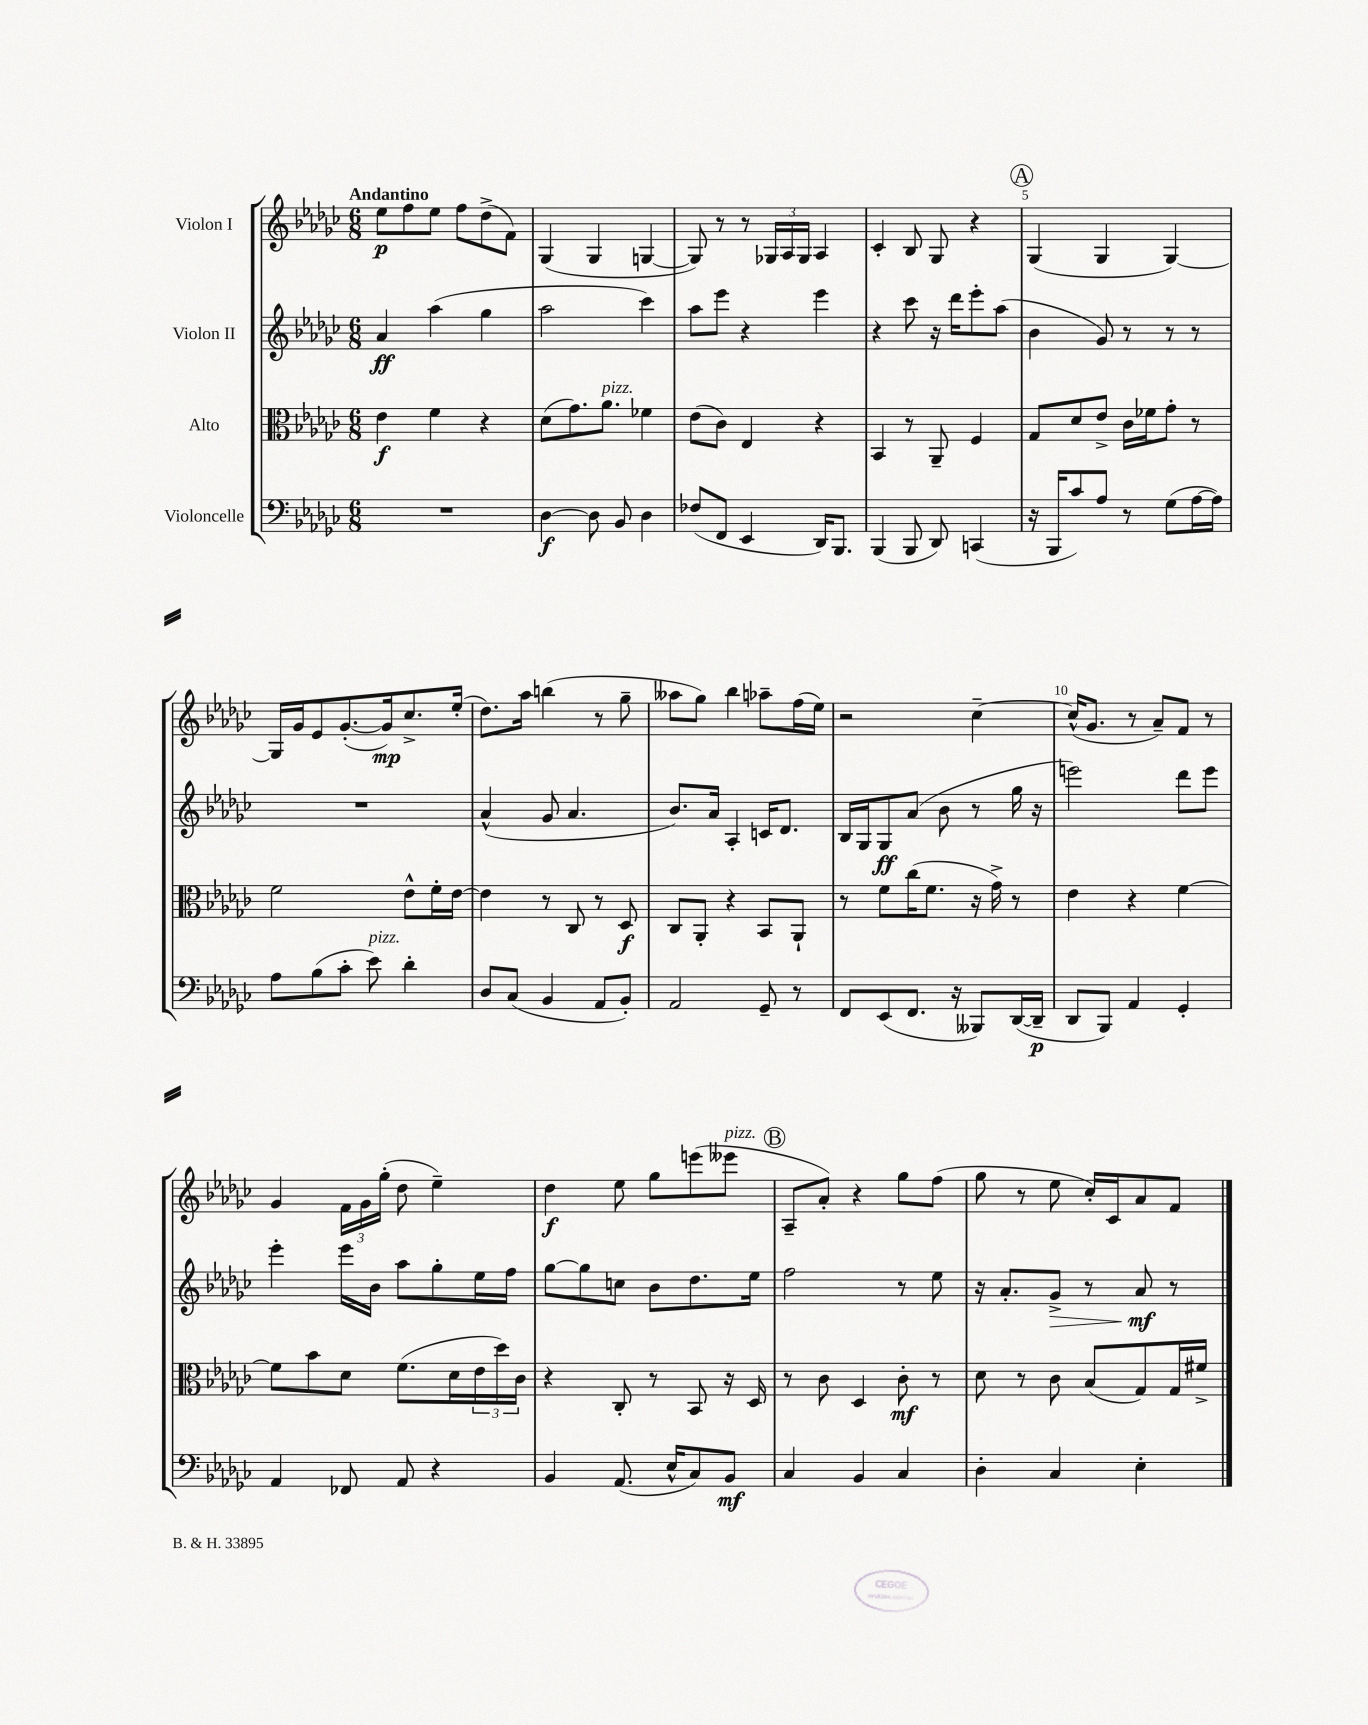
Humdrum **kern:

**kern	**kern	**kern	**kern
*staff4	*staff3	*staff2	*staff1
*clefF4	*clefC3	*clefG2	*clefG2
*k[b-e-a-d-g-c-]	*k[b-e-a-d-g-c-]	*k[b-e-a-d-g-c-]	*k[b-e-a-d-g-c-]
*M6/8	*M6/8	*M6/8	*M6/8
2.r	4e-\	4a-/	8ee-\L
.	.	.	8ff\
.	4f\	(4aa-\	8ee-\J
.	.	.	8ff\L
.	4r	4gg-\	(8dd-^\
.	.	.	8f\J)
=	=	=	=
[4D-\	(8d-\L	2aa-\	(4G-/
.	8.g-\)	.	.
8D-\]	.	.	4G-/
.	8.a-\J	.	.
8BB-/	.	.	.
4D-\	4f-\	4ccc-\)	[4G/
=	=	=	=
(8F-/L	(8e-\L	8aa-\L	8G/])
8FF/J	8c-\J)	8eee-\J	8r
4EE-/	4E-/	4r	8r
.	.	.	24G-/LL
.	.	.	24A-/
.	.	.	24G-/JJ
16DD-/LK)	4r	4eee-\	4A-/
8.BBB-/J	.	.	.
=	=	=	=
(4BBB-/	4BB-/	4r	4c-'/
8BBB-/	8r	8ccc-\	8B-/
8DD-/)	8AA-~/	16r	8G-/
.	.	16ddd-\LK	.
(4CC/	4F/	8eee-'\	4r
.	.	(8aa-\J	.
=	=	=	=
16r	8G-/L	4b-\	(4G-/
16BBB-/LK	.	.	.
8c-/)	8d-/	.	.
8A-/J	8e-^/J	8g-/)	4G-/
8r	16c-\LL	8r	.
.	16f-\J	.	.
(8G-\L	8g-'\J	8r	[4G-/)
[16A-\L	8r	8r	.
16A-\]JJ)	.	.	.
=	=	=	=
8A-\L	2f\	2.r	16G-/]LL
.	.	.	16g-/J
(8B-\	.	.	8e-/
8c-'\J	.	.	([8.g-'/
8e-\)	.	.	.
.	.	.	16g-/]k)
4d-'\	8e-^^\L	.	8.cc-^/
.	16f'\L	.	.
.	[16e-\JJ	.	(16ee-'/Jk
=	=	=	=
8D-/L	4e-\]	(4a-^^/	8.dd-\L)
(8C-/J	.	.	.
.	.	.	16aa-\Jk
4BB-/	8r	8g-/	(4bb\
.	8C-/	4.a-/	.
8AA-/L	8r	.	8r
8BB-'/J)	8D-/	.	8gg-~\
=	=	=	=
2AA-/	8C-/L	8.b-/L)	8aa--\L
.	8AA-'/J	.	8gg-\J)
.	.	16a-/Jk	.
.	4r	4A-'/	4bb-\
8GG-~/	8BB-/L	16c/LK	8aa-~\L
.	.	8.d-/J	.
8r	8AA-`/J	.	(16ff\L
.	.	.	16ee-\JJ)
=	=	=	=
8FF/L	8r	16B-/LL	2r
.	.	16G-/J	.
(8EE-/	8f\L	8G-/	.
8.FF/J	(16cc-\K	(8a-/J	.
.	8.f\J	.	.
.	.	8b-\	.
16r	.	.	.
8BBB--/L)	16r	8r	[4cc-~\
.	16g-^\)	.	.
([16DD-/L	8r	16gg-\	.
16DD-~/]JJ	.	16r	.
=	=	=	=
8DD-/L	4e-\	2eee\)	(16cc-^^/]LK
.	.	.	8.g-/J
8BBB-/J)	.	.	.
4AA-/	4r	.	8r
.	.	.	8a-~/L)
4GG-'/	[4f\	8ddd-\L	8f/J
.	.	8eee\J	8r
=	=	=	=
4AA-/	8f\]L	4eee-'\	4g-/
.	8b-\	.	.
8FF-/	8d-\J	16eee-\LL	24f\LL
.	.	.	24g-\
.	.	16b-\JJ	.
.	.	.	(24gg-'\JJ
8AA-/	(8.f\L	8aa-\L	8dd-\
4r	.	8gg-'\	4ee-~\)
.	16d-\L	.	.
.	24e-\	16ee-\L	.
.	24dd-\)	.	.
.	.	16ff\JJ	.
.	24c-\JJ	.	.
=	=	=	=
4BB-/	4r	[8gg-\L	4dd-\
.	.	8gg-\]	.
(8.AA-/	8C-'/	8cc\J	8ee-\
.	8r	8b-\L	8gg-\L
16E-^^/LK	.	.	.
8C-/)	8BB-/	8.dd-\	(8eee\
8BB-/J	16r	.	8eee--\J
.	16D-/	16ee-\Jk	.
=	=	=	=
4C-/	8r	2ff\	8A-~/L
.	8c-\	.	8a-'/J)
4BB-/	4D-/	.	4r
4C-/	8c-'\	8r	8gg-\L
.	8r	8ee-\	(8ff\J
=	=	=	=
4D-'\	8d-\	16r	8gg-\
.	.	8.a-'/L	.
.	8r	.	8r
4C-/	8c-\	8g-^/J	8ee-\
.	(8B-/L	8r	16cc-'/LL)
.	.	.	16c-/J
4E-'\	8G-/)	8a-/	8a-/
.	16G-/L	8r	8f/J
.	16f#^/JJ	.	.
==	==	==	==
*-	*-	*-	*-
